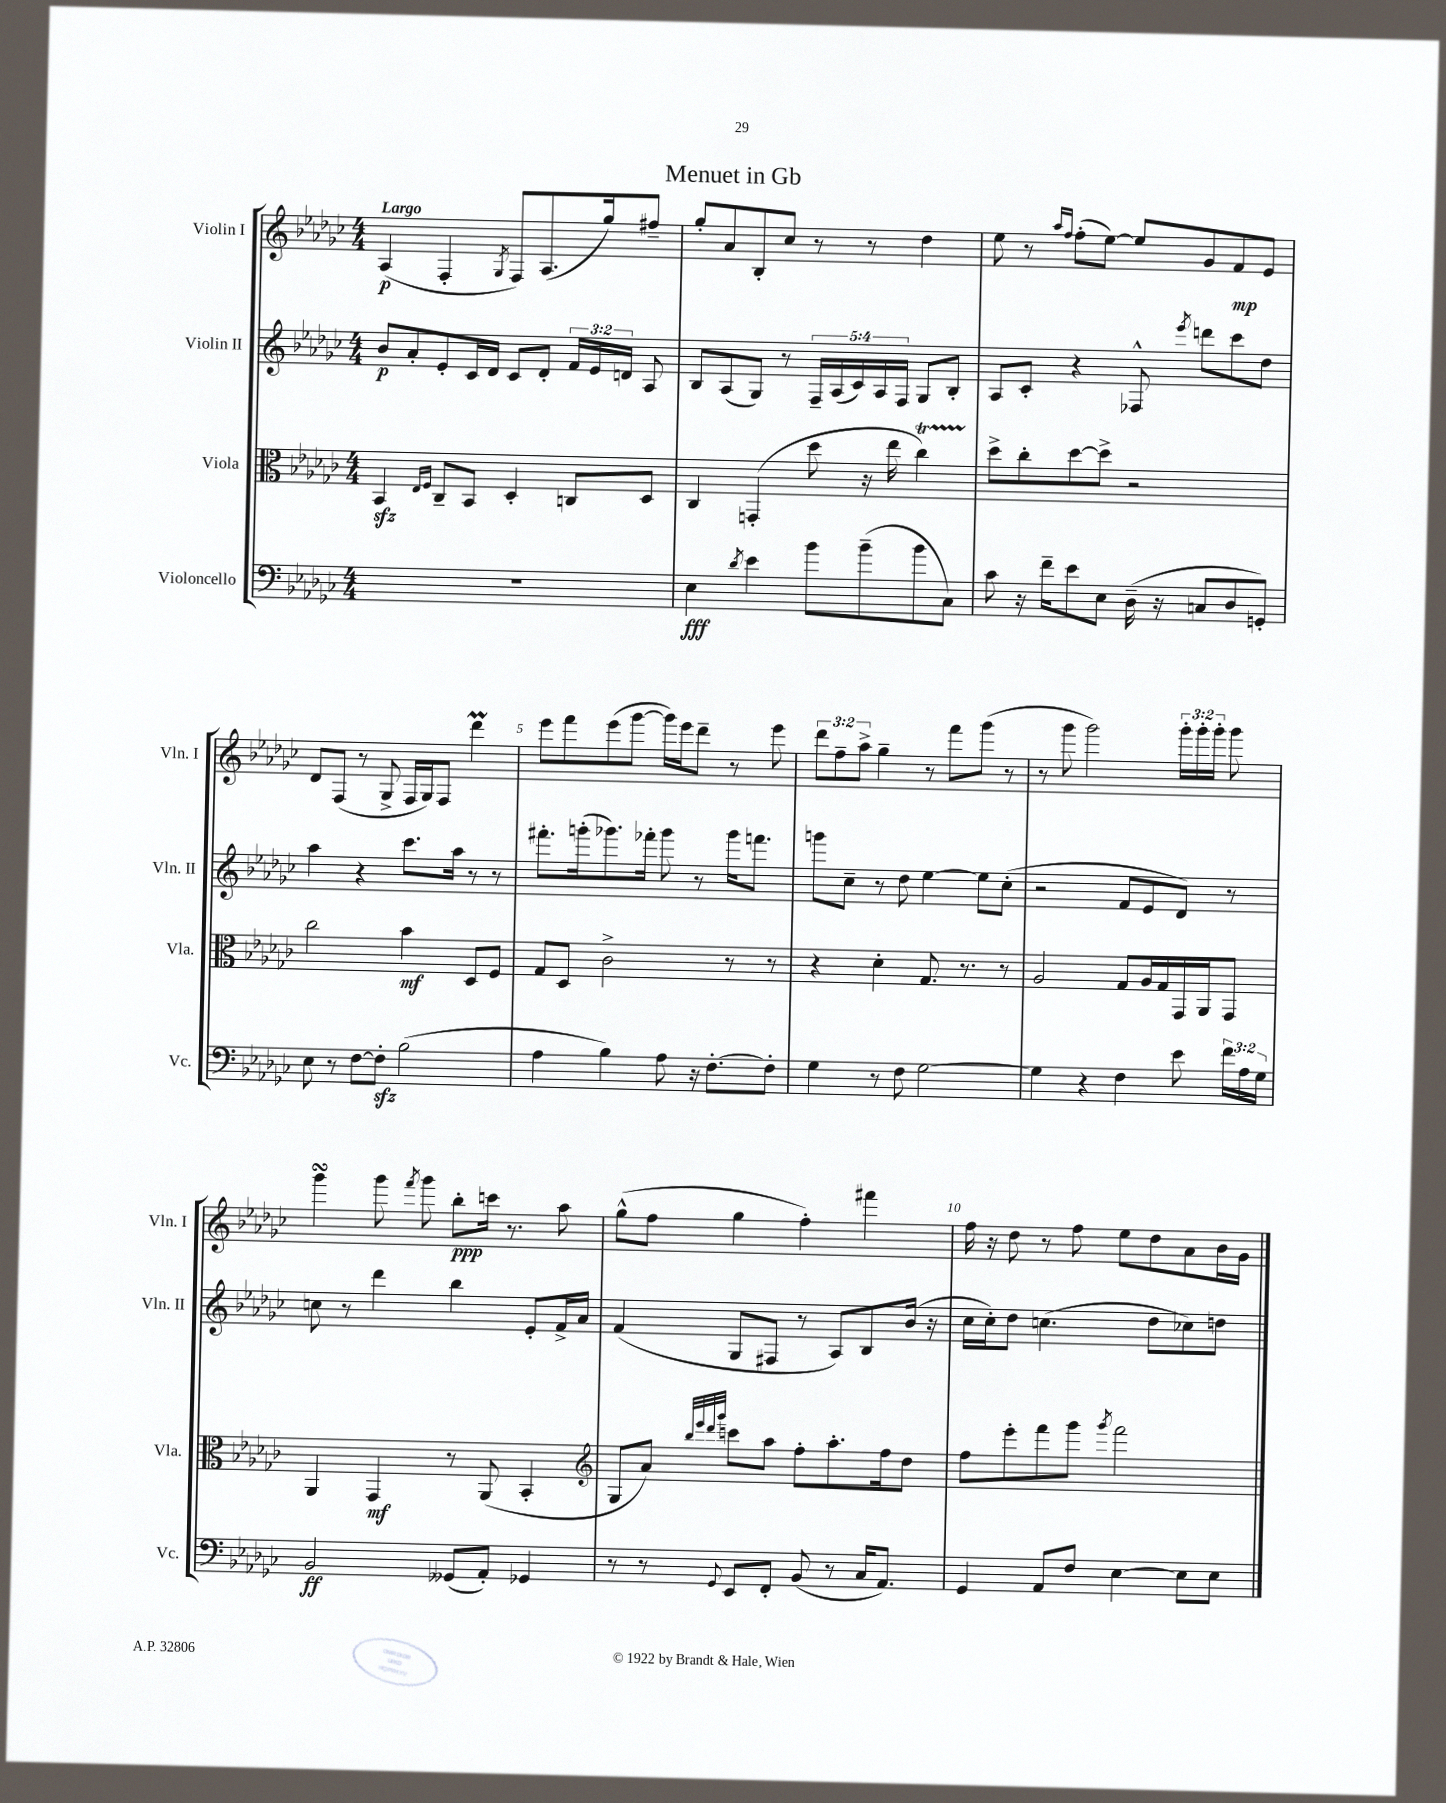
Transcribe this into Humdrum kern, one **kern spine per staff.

**kern	**dynam	**kern	**dynam	**kern	**dynam	**kern	**dynam
*part4	*part4	*part3	*part3	*part2	*part2	*part1	*part1
*staff4	*staff4	*staff3	*staff3	*staff2	*staff2	*staff1	*staff1
*I"Violoncello	*	*I"Viola	*	*I"Violin II	*	*I"Violin I	*
*I'Vc.	*	*I'Vla.	*	*I'Vln. II	*	*I'Vln. I	*
*clefF4	*	*clefC3	*	*clefG2	*	*clefG2	*
*k[b-e-a-d-g-c-]	*	*k[b-e-a-d-g-c-]	*	*k[b-e-a-d-g-c-]	*	*k[b-e-a-d-g-c-]	*
*M4/4	*	*M4/4	*	*M4/4	*	*M4/4	*
=1	=1	=1	=1	=1	=1	=1	=1
!	!	!	!	!	!	!LO:TX:a:B:t=Largo	!
1r	.	4BB-zz/	.	8b-/L	p	(4A-/	p
.	.	.	.	8a-'/	.	.	.
.	.	16qqE-/LL	.	.	.	.	.
.	.	16qqF/JJ	.	.	.	.	.
.	.	8C-~/L	.	8e-'/	.	4F'/	.
.	.	8BB-/J	.	16c-/L	.	.	.
.	.	.	.	16d-/JJ	.	.	.
.	.	.	.	.	.	8qG-/	.
.	.	4D-'/	.	8c-/L	.	8F/L)	.
.	.	.	.	8d-'/J	.	(8.A-/	.
.	.	8Cn/L	.	24f/LL	.	.	.
.	.	.	.	24e-/	.	.	.
.	.	.	.	.	.	16gg-/k)	.
.	.	.	.	24dn/JJ	.	.	.
.	.	8D-/J	.	8A-/	.	8ff#X~/J	.
=2	=2	=2	=2	=2	=2	=2	=2
4E-\	fff	4C-/	.	8B-/L	.	8gg-'/L	.
.	.	.	.	(8A-/	.	8a-/	.
8qd-/	.	.	.	.	.	.	.
4e-\	.	(4GGn'/	.	8G-/J)	.	8B-'/	.
.	.	.	.	8r	.	8cc-/J	.
8b-\L	.	8dd-\	.	20F~/LL	.	8r	.
.	.	.	.	(20A-/	.	.	.
.	.	.	.	20c-/)	.	.	.
(8b-~\	.	16r	.	.	.	8r	.
.	.	.	.	20A-/	.	.	.
.	.	16ee-\	.	.	.	.	.
.	.	.	.	20F/JJ	.	.	.
8b-\	.	4cc-T\)	.	8G-/L	.	4dd-\	.
8C-\J)	.	.	.	8B-'/J	.	.	.
=3	=3	=3	=3	=3	=3	=3	=3
8c-\	.	8dd-^\L	.	8A-/L	.	8ee-\	.
16r	.	8cc-'\	.	8c-'/J	.	8r	.
16f~\KL	.	.	.	.	.	.	.
.	.	.	.	.	.	16qqaa-/LL	.
.	.	.	.	.	.	16qqff/JJ	.
8e-\	.	[8dd-\	.	4r	.	(8ff'\L	.
8E-\J	.	8dd-^\J]	.	.	.	[8ee-\J)	.
(16D-~\	.	2r	.	8F-X^^/	.	8ee-/L]	.
16r	.	.	.	.	.	.	.
.	.	.	.	8qeee-/	.	.	.
8Cn/L	.	.	.	8dddn\L	.	8g-/	.
8D-/	.	.	.	8ccc-\	.	8f/	mp
8GGn'/J)	.	.	.	8dd-\J	.	8e-/J	.
!!LO:LB:g=z
=4	=4	=4	=4	=4	=4	=4	=4
8E-\	.	2cc-\	.	4aa-\	.	8d-/L	.
8r	.	.	.	.	.	(8F/J	.
[8F\L	.	.	.	4r	.	8r	.
8Fzz'\J]	.	.	.	.	.	8G-^/	.
(2B-\	.	4b-\	mf	8.ccc-\L	.	16F/LL	.
.	.	.	.	.	.	16G-/J)	.
.	.	.	.	.	.	8F/J	.
.	.	.	.	16aa-\Jk	.	.	.
.	.	8D-/L	.	8r	.	4ddd-M\	.
.	.	8F/J	.	8r	.	.	.
=5	=5	=5	=5	=5	=5	=5	=5
4A-\	.	8G-/L	.	8.fff#X'\L	.	8eee-\L	.
.	.	8D-/J	.	.	.	8fff\	.
.	.	.	.	(16gggn'\k	.	.	.
4B-\)	.	2c-^\	.	8.ggg-X\)	.	(8eee-\	.
.	.	.	.	.	.	[8ggg-\J	.
.	.	.	.	16fff-X'\Jk	.	.	.
8A-\	.	.	.	8ggg-\	.	16ggg-\LL])	.
.	.	.	.	.	.	16eee-\J	.
16r	.	.	.	8r	.	8ddd-~\J	.
[8.F'\L	.	.	.	.	.	.	.
.	.	8r	.	16ggg-\KL	.	8r	.
.	.	.	.	8.fffn\J	.	.	.
8F'\J]	.	8r	.	.	.	8eee-\	.
=6	=6	=6	=6	=6	=6	=6	=6
4G-\	.	4r	.	8gggn\L	.	12ddd-\L	.
.	.	.	.	.	.	12ff~\	.
.	.	.	.	8cc-~\J	.	.	.
.	.	.	.	.	.	12aa-^\J	.
8r	.	4d-'\	.	8r	.	4gg-~\	.
8F\	.	.	.	8dd-\	.	.	.
[2G-\	.	8.G-/	.	[4ee-\	.	8r	.
.	.	.	.	.	.	8fff\L	.
.	.	8.r	.	.	.	.	.
.	.	.	.	8ee-\L]	.	(8ggg-\J	.
.	.	8r	.	(8cc-'\J	.	8r	.
=7	=7	=7	=7	=7	=7	=7	=7
4G-\]	.	2A-/	.	2r	.	8r	.
.	.	.	.	.	.	8ggg-\	.
4r	.	.	.	.	.	2ggg-\)	.
4F\	.	8G-/L	.	8f/L	.	.	.
.	.	16A-/L	.	8e-/	.	.	.
.	.	16G-/	.	.	.	.	.
8e-\	.	16GG-/	.	8d-/J)	.	24ggg-'\LL	.
.	.	.	.	.	.	24ggg-'\	.
.	.	16AA-/J	.	.	.	.	.
.	.	.	.	.	.	24ggg-'\JJ	.
24f\LL	.	8GG-/J	.	8r	.	8ggg-\	.
24A-\	.	.	.	.	.	.	.
24G-\JJ	.	.	.	.	.	.	.
!!LO:LB:g=z
=8	=8	=8	=8	=8	=8	=8	=8
2BB-/	ff	4AA-/	.	8ccn\	.	4ggg-sSSs\	.
.	.	.	.	8r	.	.	.
.	.	4GG-/	mf	4ddd-\	.	8ggg-\	.
.	.	.	.	.	.	8qfff/	.
.	.	.	.	.	.	8ggg-\	.
(8GG--X/L	.	8r	.	4bb-\	.	8bb-'\L	ppp
8AA-'/J)	.	(8AA-/	.	.	.	16cccn\Jk	.
.	.	.	.	.	.	8.r	.
4GG-X/	.	4BB-'/	.	8e-'/L	.	.	.
.	.	.	.	16f^/L	.	8aa-\	.
.	.	.	.	16a-/JJ	.	.	.
=9	=9	=9	=9	=9	=9	=9	=9
*	*	*clefG2	*	*	*	*	*
8r	.	8G-/L	.	(4f/	.	(8gg-^^\L	.
8r	.	8a-/J)	.	.	.	8ff\J	.
.	.	32qqbb-/LLL	.	.	.	.	.
.	.	32qqeee-/	.	.	.	.	.
.	.	32qqddd-/	.	.	.	.	.
8qqGG-/	.	32qqggg-/JJJ	.	.	.	.	.
8EE-/L	.	8cccn\L	.	8G-/L	.	4gg-\	.
8FF'/J	.	8aa-\J	.	8F#X/J	.	.	.
(8BB-/	.	8ff'\L	.	8r	.	4ff'\)	.
8r	.	8.aa-'\	.	8A-/L)	.	.	.
16C-/KL	.	.	.	8B-/	.	4fff#X\	.
8.AA-/J)	.	16ff\k	.	.	.	.	.
.	.	8dd-\J	.	(16b-/Jk	.	.	.
.	.	.	.	16r	.	.	.
=10	=10	=10	=10	=10	=10	=10	=10
4GG-/	.	8ff\L	.	16cc-\LL	.	16ff\	.
.	.	.	.	16cc-'\J)	.	16r	.
.	.	8eee-'\	.	8dd-\J	.	8dd-\	.
8AA-/L	.	8fff\	.	(4.ccn\	.	8r	.
8F/J	.	8ggg-\J	.	.	.	8ff\	.
.	.	8qggg-/	.	.	.	.	.
[4E-\	.	2fff\	.	.	.	8ee-\L	.
.	.	.	.	8dd-\L	.	8dd-\	.
8E-\L]	.	.	.	8cc-X\)	.	8a-\	.
8E-\J	.	.	.	8ddn\J	.	16b-\L	.
.	.	.	.	.	.	16g-\JJ	.
==	==	==	==	==	==	==	==
*-	*-	*-	*-	*-	*-	*-	*-
